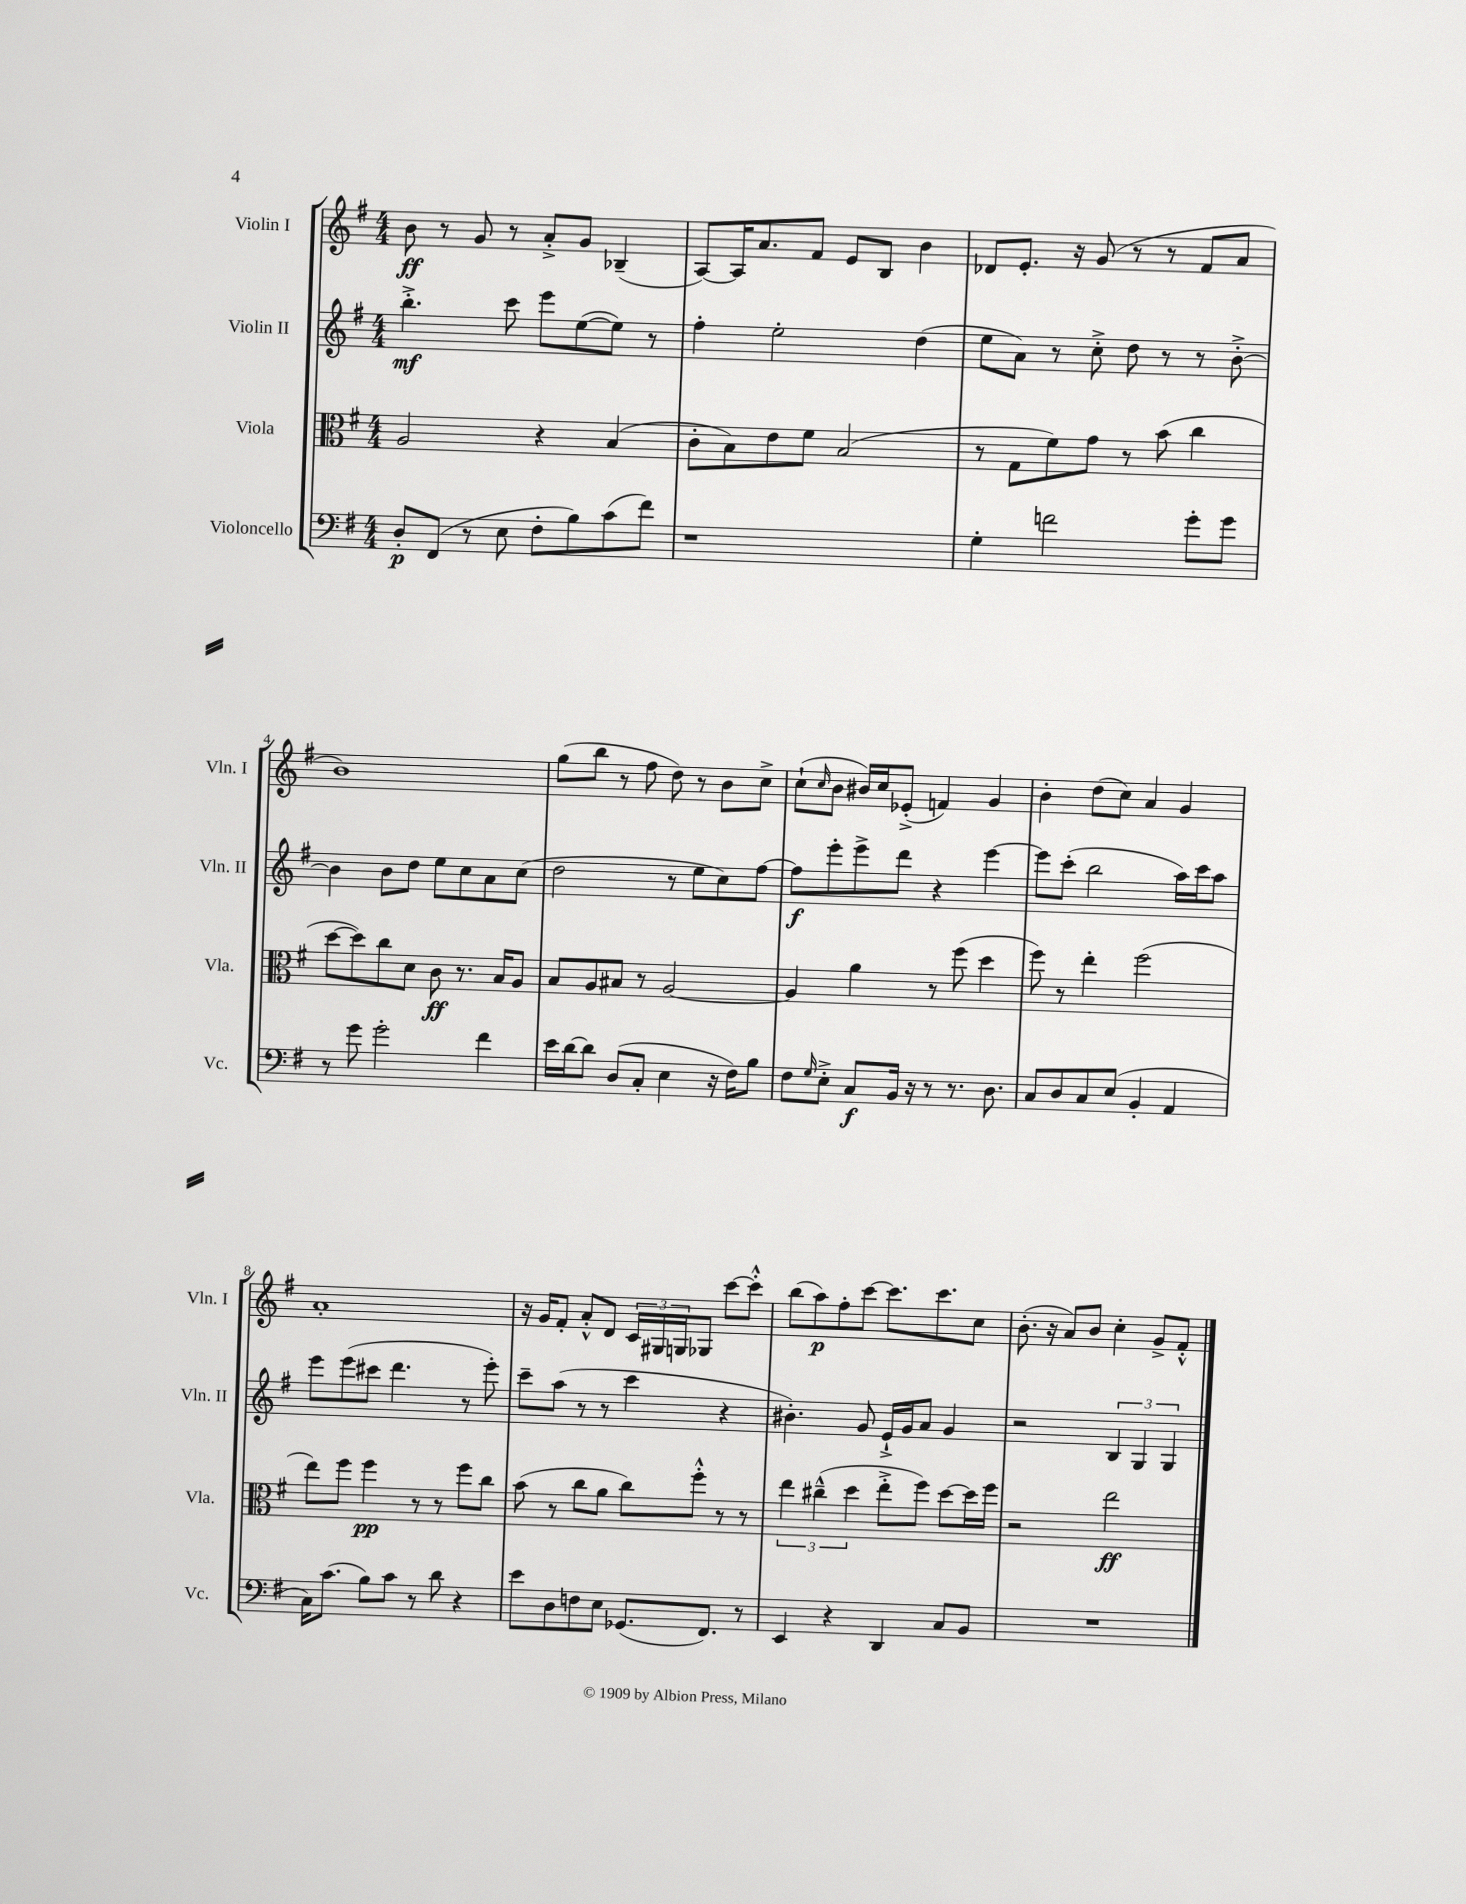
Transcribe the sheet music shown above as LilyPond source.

<<
\new StaffGroup <<
\new Staff = "s0" \with { instrumentName = "Violin I" shortInstrumentName = "Vln. I" } {
    \clef treble \key g \major \numericTimeSignature \time 4/4
    b'8\ff r8 g'8 r8 a'8-.-> g'8 bes4--( |
    a8~) a16 a'8. fis'8 e'8 b8 b'4 |
    des'8 e'8.-. r16 g'8( r8 r8 fis'8 a'8 |
    b'1) |
    g''8( b''8 r8 fis''8 d''8) r8 b'8 c''8-> |
    c''8-!( \grace { c''16 } b'8 bis'16) c''16 ees'8-.->( f'4) g'4 |
    b'4-. d''8( c''8) a'4 g'4 |
    a'1-. |
    r16 g'16 fis'8-. a'8-.-^ d'8 \tuplet 3/2 { c'16 gis16 g16 } ges8 c'''8~ c'''8-.-^ |
    b''8( a''8\p) fis''8-. c'''8~ c'''8. c'''8. c''8 |
    b'8.-.( r16 a'8) b'8 c''4-. g'8-> fis'8-.-^ \bar "|." |
}
\new Staff = "s1" \with { instrumentName = "Violin II" shortInstrumentName = "Vln. II" } {
    \clef treble \key g \major \numericTimeSignature \time 4/4
    b''4.-.->\mf c'''8 e'''8 e''8~( e''8) r8 |
    fis''4-. e''2-. d''4( |
    e''8 a'8) r8 c''8-.-> d''8 r8 r8 b'8~-.-> |
    b'4 b'8 d''8 e''8 c''8 a'8 c''8( |
    d''2 r8 e''8 c''8) fis''8~ |
    fis''8\f e'''8-. e'''8-> d'''8 r4 e'''4~ |
    e'''8 c'''8-.( b''2 a''16) c'''16 a''8 |
    e'''8 e'''8( cis'''8 d'''4. r8 e'''8-.) |
    c'''8-- a''8( r8 r8 c'''4 r4 |
    bis'4.-.) g'8 e'16-!-> g'16 a'8 g'4 |
    r2 \tuplet 3/2 { b4 g4 g4 } \bar "|." |
}
\new Staff = "s2" \with { instrumentName = "Viola" shortInstrumentName = "Vla." } {
    \clef alto \key g \major \numericTimeSignature \time 4/4
    a2 r4 b4( |
    c'8-. b8) e'8 fis'8 b2( |
    r8 g8 fis'8) g'8 r8 b'8( c''4 |
    d''8~ d''8) c''8 d'8 c'8\ff r8. b16 a8 |
    b8 a8 bis8 r8 a2~ |
    a4 a'4 r8 fis''8( d''4 |
    fis''8) r8 e''4-. fis''2( |
    e''8) fis''8 fis''4\pp r8 r8 fis''8 c''8 |
    b'8( r8 c''8 a'8 c''8) fis''8-.-^ r8 r8 |
    \tuplet 3/2 { e''4 cis''4---^( d''4 } e''8-.-> fis''8) d''8~ d''16 fis''16 |
    r2 e''2\ff \bar "|." |
}
\new Staff = "s3" \with { instrumentName = "Violoncello" shortInstrumentName = "Vc." } {
    \clef bass \key g \major \numericTimeSignature \time 4/4
    d8-.\p fis,8( r8 e8 fis8-. b8) c'8( fis'8) |
    r1 |
    g4-. f'2 g'8-. g'8 |
    r8 g'8 g'2-. fis'4 |
    e'16 d'16~ d'8 d8( c8-. e4 r16 fis16) b8 |
    fis8 \grace { g16 } e8-.-> c8\f b,16 r16 r8 r8. d8. |
    c8 d8 c8 e8( b,4-. a,4 |
    c16) c'8.( b8) c'8 r8 d'8 r4 |
    e'8 d8 f8 e8 ges,8.( fis,8.) r8 |
    e,4 r4 d,4 c8 b,8 |
    R1 \bar "|." |
}
>>
>>
